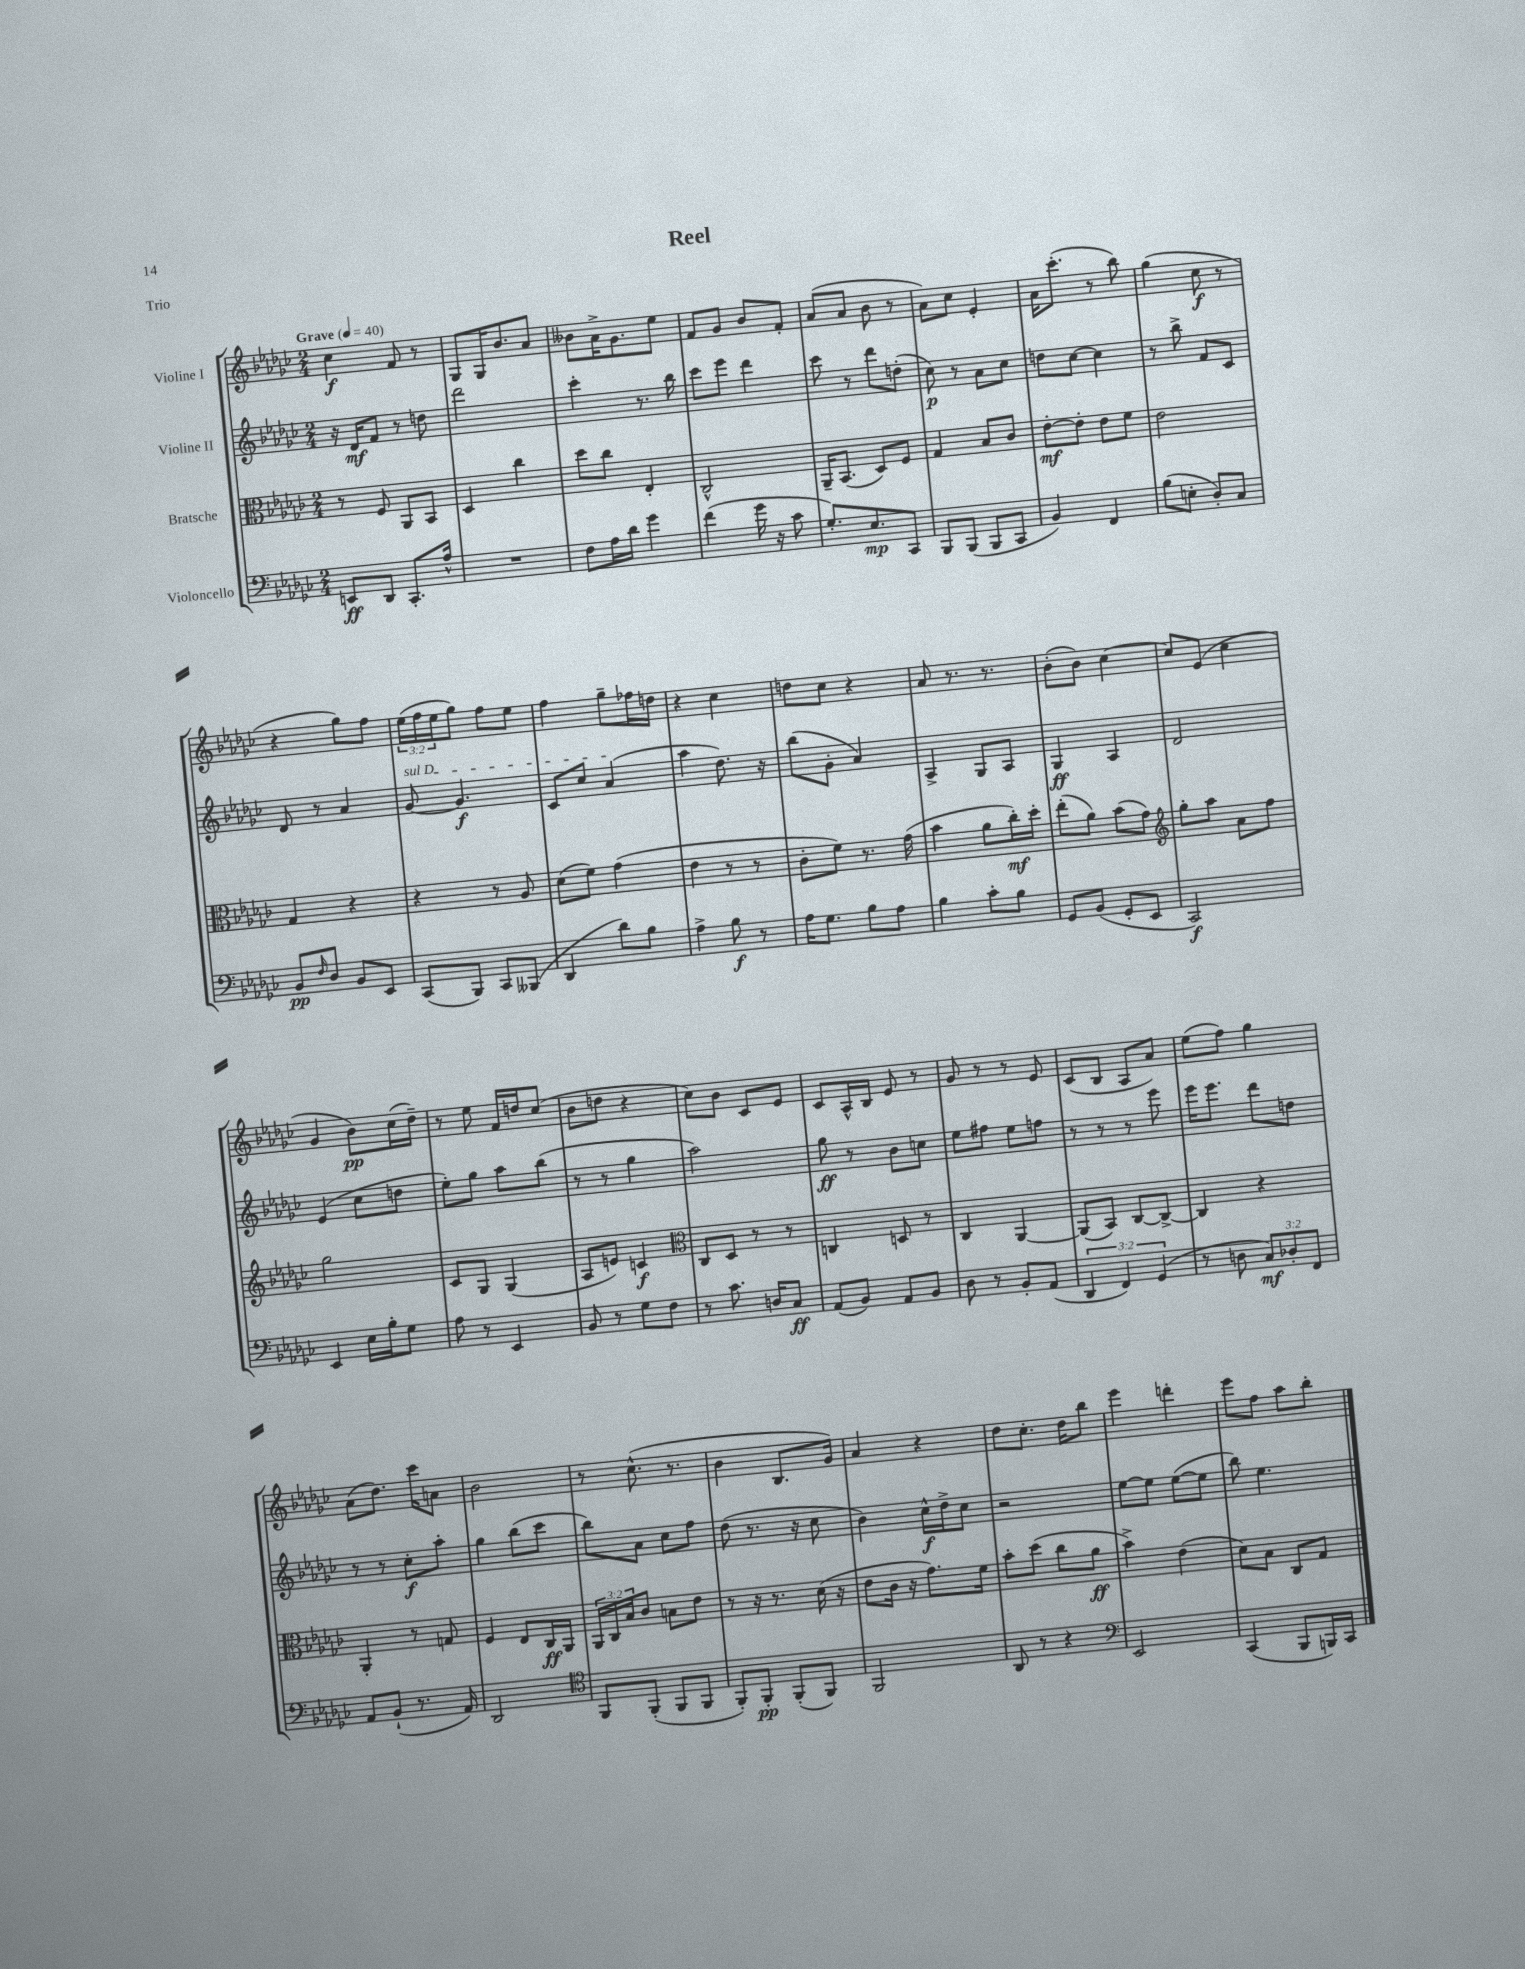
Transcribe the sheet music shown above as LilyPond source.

\header { title = "Reel" piece = "Trio" }
<<
\new StaffGroup <<
\new Staff = "s0" \with { instrumentName = "Violine I" } {
    \clef treble \key ges \major \numericTimeSignature \time 2/4 \override Staff.TupletNumber.text = #tuplet-number::calc-fraction-text \tempo "Grave" 4 = 40
    ces''4\f f'8 r8 |
    ges8 ges16 bes'8. aes'8 |
    beses'8 aes'16-> ges'8. ees''8 |
    f'8 ges'8 bes'8 f'8-. |
    aes'8( aes'8 bes'8 r8 |
    aes'8) ces''8 ees'4-. |
    aes'16 ces'''8.-.( r8 bes''8) |
    ges''4( ces''8\f r8 |
    r4 ges''8) f''8 |
    \tuplet 3/2 { ees''16( f''16 ees''16 } ges''8) f''8 ees''8 |
    f''4 ges''8-- fes''16 d''16 |
    r4 ces''4 |
    d''8 ces''8 r4 |
    aes'8 r8. r8. |
    bes'8-.( bes'8) ces''4~ |
    ces''8 ees'8( ces''4 |
    ges'4 bes'8\pp) ces''16( des''16--) |
    r8 ees''8 f'16 d''16 ces''8( |
    bes'8 d''8 r4 |
    ces''8) bes'8 ces'8 ees'8 |
    ces'8 aes16-^ bes16 ees'8 r8 |
    ges'8 r8 r8 ees'8 |
    ces'8( bes8 aes8 aes'8) |
    ees''8( f''8) ges''4 |
    aes'8( des''8.) ces'''16 a'8 |
    bes'2 |
    r8 ces''8.-^( r8. |
    bes'4 bes8. ges'16) |
    aes'4 r4 |
    des''8 ces''8.-. des''16 bes''8 |
    ees'''4 d'''4-. |
    ees'''8 f''8 aes''8 bes''8-. \bar "|." |
}
\new Staff = "s1" \with { instrumentName = "Violine II" } {
    \clef treble \key ges \major \numericTimeSignature \time 2/4
    r16 des'16\mf f'8 r8 d''8 |
    des'''2 |
    ces'''4-. r8. bes''16 |
    ces'''8 ees'''8 des'''4 |
    ces'''8 r8 des'''8 d''8-.( |
    ces''8\p) r8 aes'8 ces''8 |
    d''8 ces''8~ ces''4 |
    r8 bes''8-> f'8 ces'8 |
    des'8 r8 aes'4 |
    \once \override TextSpanner.bound-details.left.text = \markup { \italic "sul D" } ges'8~\startTextSpan ges'4.\f |
    ces'8 ces''8 aes'4\stopTextSpan( |
    aes''4 des''8.) r16 |
    bes''8( ges'8-. aes'4) |
    aes4-> ges8 aes8 |
    ges4\ff aes4 |
    des'2 |
    ees'4( ces''8 d''8 |
    ees''8-.) ges''8 aes''8 bes''8( |
    r8 r8 ges''4 |
    aes''2) |
    ges''8\ff r8 bes'8 c''8 |
    ees''8 fis''8 ees''8 f''8 |
    r8 r8 r8 ees'''8 |
    ees'''16 ees'''8. des'''8 d''8 |
    r8 r8 ces''8-.\f aes''8-. |
    ges''4 bes''8( ces'''8 |
    bes''8) aes'8 ces''8 f''8 |
    des''8( r8. r16 ces''8 |
    bes'4) ces''16-^\f des''16-> ces''8 |
    r2 |
    ees''8~ ees''8 ees''8~( ees''8 |
    bes''8) ees''4. \bar "|." |
}
\new Staff = "s2" \with { instrumentName = "Bratsche" } {
    \clef alto \key ges \major \numericTimeSignature \time 2/4 \override Staff.TupletNumber.text = #tuplet-number::calc-fraction-text
    r8 f8 aes,8 bes,8 |
    des4 ces''4 |
    des''8 ces''8 ees4-. |
    ces2-^ |
    aes,16-- bes,8.( des8) f8 |
    ges4 bes8 ces'8 |
    ees'8~-.\mf ees'8-. ees'8 f'8 |
    ees'2 |
    ges4 r4 |
    r4 r8 aes8 |
    des'8( f'8) ges'4( |
    ees'4 r8 r8 |
    ces'8-. f'8) r8. ges'16( |
    bes'4 aes'8 ces''16-.\mf) des''16-. |
    ees''8-.( aes'8) bes'8( ges'8) |
    \clef treble ges''8-. aes''8 aes'8 f''8 |
    ges''2 |
    ces'8 ges8 ges4( |
    aes8 e'8) c'4\f |
    \clef alto ces8 des8 r8 r8 |
    c4 d8 r8 |
    ces4 aes,4~ |
    aes,8( bes,8) ces8~ ces8~-> |
    ces4 r4 |
    aes,4-. r8 g8 |
    f4 ees8 ces16\ff aes,16 |
    \tuplet 3/2 { aes,16 ces16 bes16 } ces'8 b8 ees'8 |
    r8 r16 r8. des'16( r16 |
    ees'8 ces'16 r16 ges'8.) f'16 |
    bes'8-. des''8( ces''8 aes'8\ff |
    bes'4->) ees'4( |
    des'8) bes8 ces8 ges8 \bar "|." |
}
\new Staff = "s3" \with { instrumentName = "Violoncello" } {
    \clef bass \key ges \major \numericTimeSignature \time 2/4 \override Staff.TupletNumber.text = #tuplet-number::calc-fraction-text
    e,8\ff des,8 ces,8.-. aes16-^ |
    R2 |
    f8 aes16 des'16 ges'4 |
    f'4( ges'16 r16 ces'8 |
    ges8.-.) ees8.\mp ces,8 |
    bes,,8 bes,,8( bes,,8 ces,8 |
    bes,4) f,4 |
    bes8( e8-. des8-.) ces8 |
    bes,8\pp \grace { f16 } des8 bes,8 ees,8 |
    ces,8( bes,,8) ces,8 beses,,8( |
    des,4 des'8) bes8 |
    aes4-> bes8\f r8 |
    aes16 ges8. bes8 aes8 |
    bes4 ces'8-. bes8 |
    ges,8 bes,8( ges,8-. ees,8 |
    ces,2\f) |
    ees,4 ees16 bes16-. ges8 |
    aes8 r8 ees,4 |
    bes,8 r8 ges8 f8 |
    r8 ces'8. d16 ces8\ff |
    aes,8( bes,8) aes,8 bes,8 |
    des8 r8 bes,8-. aes,8( |
    \tuplet 3/2 { des,4 f,4) ges,4( } |
    r8 d8 \tuplet 3/2 { ces8\mf) des8-. f,8 } |
    aes,8 bes,8-!( r8. aes,16) |
    des,2 |
    \clef tenor f,8 f,8-.( f,8 f,8 |
    f,8-.) f,8-.\pp f,8-.( f,8) |
    f,2 |
    aes,8 r8 r4 |
    \clef bass ees,2 |
    ces,4( bes,,8 b,,16) ces,16 \bar "|." |
}
>>
>>
\layout { \context { \Score \remove "Bar_number_engraver" } }
